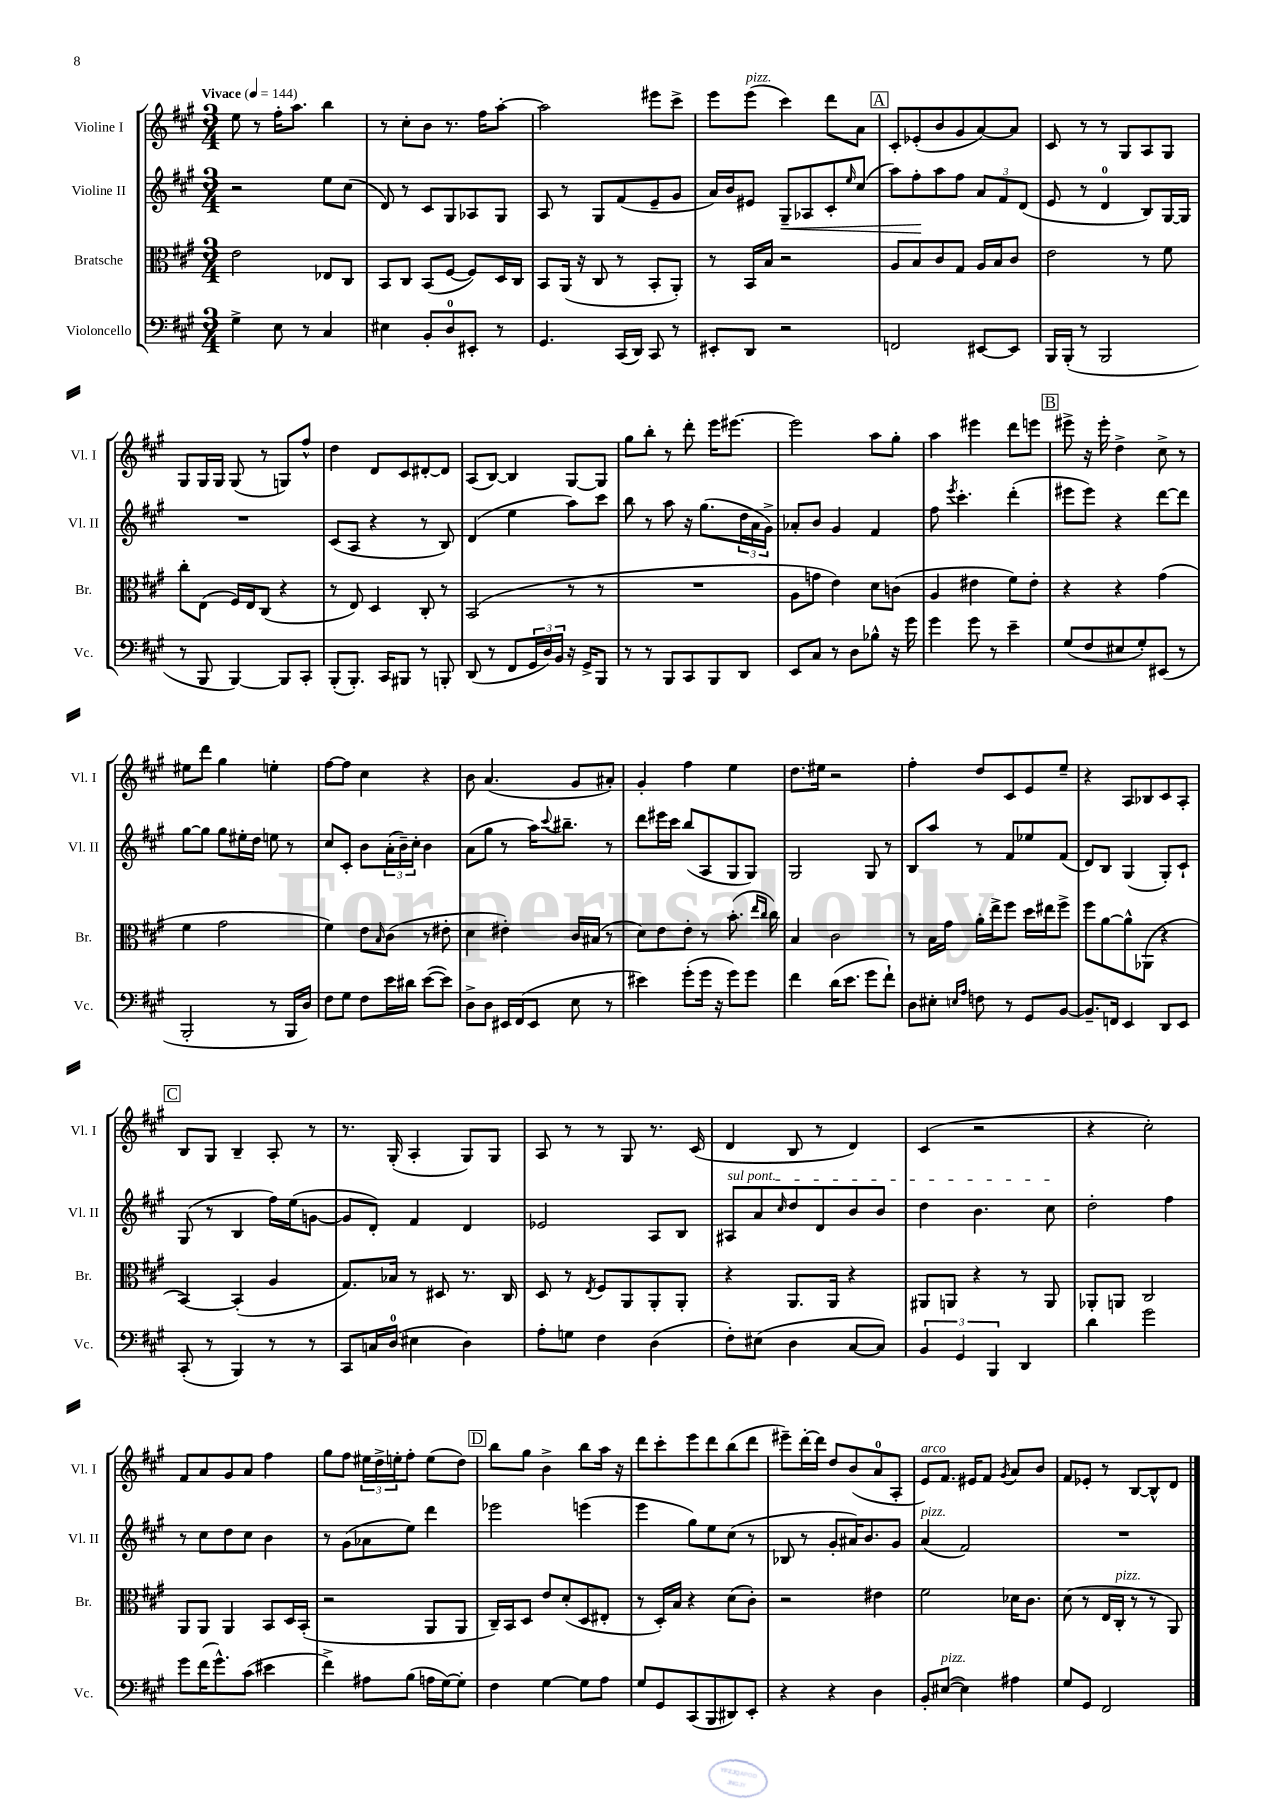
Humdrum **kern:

**kern	**kern	**kern	**kern
*staff4	*staff3	*staff2	*staff1
*clefF4	*clefC3	*clefG2	*clefG2
*k[f#c#g#]	*k[f#c#g#]	*k[f#c#g#]	*k[f#c#g#]
*M3/4	*M3/4	*M3/4	*M3/4
*MM144	*MM144	*MM144	*MM144
4G#^	2e	2r	8ee
.	.	.	8r
8E	.	.	16ff#'
.	.	.	8.aa
8r	.	.	.
4C#	8E-	8ee	4bb
.	8C#	(8cc#	.
=	=	=	=
4E#	8BB	8d)	8r
.	8C#	8r	8cc#'
8BB'	(8BB	8c#	8b
8D	[8F#	8G#	8.r
8EE#'	8F#])	8A-	.
.	.	.	16ff#
8r	16D	8G#	[8aa'
.	16C#	.	.
=	=	=	=
4.GG#	8BB	8A	2aa]
.	(16AA	8r	.
.	16r	.	.
.	8C#	8G#	.
(16CC#	8r	(8f#	.
16DD)	.	.	.
8CC#	8BB'	8e~	8eee#
8r	8AA')	8g#	8ccc#^
=	=	=	=
8EE#'	8r	16a)	8eee
.	.	16b	.
8DD	16BB	8e#	(8eee
.	16B	.	.
2r	2r	8G#~	4ccc#)
.	.	8A-	.
.	.	8c#'	8ddd
.	.	16qqee	.
.	.	(8cc#	8a
=	=	=	=
2FF	8A	8aa)	8c#'
.	8B	8ff#'	(8e-'
.	8c#	8aa	8b
.	8G#	8ff#	8g#
[8EE#	16A	12a	[8a)
.	16B	.	.
.	.	12f#	.
8EE#]	8c#	.	8a]
.	.	(12d	.
=	=	=	=
16BBB	2e	8e	8c#
(16BBB'	.	.	.
8r	.	8r	8r
2BBB	.	4d	8r
.	.	.	8G#
.	8r	8B)	8A
.	8f#	[16G#	8G#
.	.	16G#]	.
=	=	=	=
8r	8cc#'	2.r	8G#
8BBB	(8E	.	16G#
.	.	.	16G#
[4BBB)	16F#)	.	(8G#
.	16E	.	.
.	(8C#	.	8r
8BBB]	4r	.	8G)
8CC#'	.	.	8ff#^^
=	=	=	=
(8BBB'	8r	(8c#	4dd
8.BBB')	8E)	8A	.
.	4D	4r	8d
16CC#	.	.	.
8BBB#	.	.	8c#
8r	8C#'	8r	[8d#'
8BBB'	8r	8B)	8d#]
=	=	=	=
(8DD	(2BB	(4d	(8A
8r	.	.	[8B)
8FF#	.	4ee	4B]
24GG#	.	.	.
24D)	.	.	.
24BB	.	.	.
16r	8r	8aa)	[8G#
16GG#^	.	.	.
8BBB	8r	8ccc#	8G#]
=	=	=	=
8r	2.r	8bb	8gg#
8r	.	8r	8bb'
8BBB	.	8aa	8r
8CC#	.	16r	8ddd'
.	.	(8.gg#	.
8BBB	.	.	16eee
.	.	.	[8.eee#
8DD	.	24dd	.
.	.	24a	.
.	.	24g#^)	.
=	=	=	=
8EE	8A	8a-'	2eee#]
8C#	8g	8b	.
8r	4e)	4g#	.
8D	.	.	.
8B-^^	8d	4f#	8aa
16r	(8c	.	8gg#'
16g#	.	.	.
=	=	=	=
4g#	4A	8ff#	4aa
.	.	8qeee	.
.	.	4.ccc#'	.
8g#	4e#	.	4eee#
8r	.	.	.
4e~	8f#)	(4ddd'	8ddd
.	8e#'	.	8eee
=	=	=	=
(8G#	4r	8eee#	8eee#^
8F#	.	8eee#)	16r
.	.	.	16eee#'
8E#	4r	4r	4dd^
8G#')	.	.	.
(8EE#	(4g#	[8ddd	8cc#^
8r	.	8ddd]	8r
=	=	=	=
2BBB'	4f#	[8gg#	8ee#
.	.	8gg#]	8ddd
.	2g#	8gg#	4gg#
.	.	16ee#'	.
.	.	16dd	.
8r	.	8ee	4ee'
16BBB	.	8r	.
16D)	.	.	.
=	=	=	=
8F#	4f#)	8cc#	[8ff#
8G#	.	8c#'	8ff#]
8F#	8e	8b	4cc#
.	16qqB	.	.
16e	(8c#	(24a'	.
.	.	24b~)	.
16d#	.	.	.
.	.	24cc#'	.
([8e	8r	4b	4r
8e])	8e#'	.	.
=	=	=	=
8D^	4d	(8a	8b
8D	.	8gg#	(4.a
16EE#	4e#')	8r	.
(16FF#	.	.	.
8EE#	.	16aa)	.
.	.	8qqccc#	.
.	.	8.bb#~	.
8E	16c#	.	8g#
.	(16B#	.	.
8r	8r	8r	8a#')
=	=	=	=
4e#)	8d)	8ddd	4g#'
.	8e	16eee#	.
.	.	16ccc#	.
(8g#'	8e'	(8bb	4ff#
16g#	8r	8A	.
16r	.	.	.
8g#)	(8.b'	8G#	4ee
8g#	.	8G#)	.
.	16qqee	.	.
.	16qqcc#	.	.
.	16cc#)	.	.
=	=	=	=
4f#	4B	2G#	8.dd
.	.	.	16ee#
(16d	2c#	.	2r
8.e	.	.	.
8g#	.	8G#	.
8f#`)	.	8r	.
=	=	=	=
8D	8r	8B	4ff#'
8E#'	16B	8aa	.
.	16g#	.	.
16qqE	.	.	.
16qqA	.	.	.
8F	16a'	8r	8dd
.	16ee^	.	.
8r	8ff#	8f#	8c#
8GG#	16dd	8ee-	8e
.	16ee#	.	.
[8BB	8ff#^	(8f#	8ee~
=	=	=	=
8.BB~]	8ff#	8d)	4r
.	[8a	8B	.
16FF	.	.	.
4EE	8a^^]	(4G#	8A
.	(8AA-	.	8B-
8DD	4r	8G#')	8c#
8EE	.	8c#`	8A'
=	=	=	=
(8CC#'	[4BB)	(8G#	8B
8r	.	8r	8G#
4BBB)	(4BB']	4B	4B~
8r	4A	16ff#)	8A'
.	.	(16ee	.
8r	.	[8g	8r
=	=	=	=
8CC#	8.G#)	8g]	8.r
16C	.	8d')	.
(16D	16B-	.	(16G#'
4E#	8r	4f#	4A'
.	8D#	.	.
4D)	8.r	4d	8G#)
.	.	.	8G#
.	16C#	.	.
=	=	=	=
8A'	8D	2e-	8A
8G	8r	.	8r
.	8qE	.	.
4F#	8F#	.	8r
.	8AA	.	8G#
(4D	8AA'	8A	8.r
.	8AA'	8B	.
.	.	.	(16c#
=	=	=	=
8F#')	4r	8A#	4d
(8E#	.	8a	.
.	.	16qqcc#	.
4D	8.AA	8dd	8B
.	.	8d	8r
.	16AA	.	.
[8C#	4r	8b	4d)
8C#])	.	8b	.
=	=	=	=
6BB	8AA#	4dd	(4c#
.	8AA	.	.
6GG#	.	.	.
.	4r	4.b	2r
6BBB	.	.	.
4DD	8r	.	.
.	8AA	8cc#	.
=	=	=	=
4d	8AA-'	2dd'	4r
.	8AA	.	.
2g#	2C#	.	2cc#')
.	.	4ff#	.
=	=	=	=
8g#	8AA	8r	8f#
(16f#	8AA	8cc#	8a
8.g#^^)	.	.	.
.	4AA	8dd	8g#
(8c#	.	8cc#	8a
4e#	8BB	4b	4ff#
.	16D	.	.
.	(16BB'	.	.
=	=	=	=
4f#^)	2r	8r	8gg#
.	.	(8g#	8ff#
8A#	.	8a-	24ee#
.	.	.	24dd^
.	.	.	24ee'
(8B	.	8ee)	8ff#'
16A	8AA	4ddd	(8ee
[16G#)	.	.	.
8G#']	8AA	.	8dd)
=	=	=	=
4F#	16C#~)	2eee-	8bb
.	16BB	.	.
.	8D	.	8gg#
[4G#	8e	.	4b^
.	(8d'	.	.
8G#]	8D	(4eee	8bb
8A	8E#'	.	16aa
.	.	.	16r
=	=	=	=
8G#	8r	4eee	8ddd
8GG#	16D')	.	8ccc#'
.	16B	.	.
(8CC#	4r	8gg#)	8eee
8BBB	.	8ee	8ddd
8DD#)	(8d	(8cc#	(8bb
8EE'	8c#')	8r	8ddd
=	=	=	=
4r	2r	8B-	8eee#~)
.	.	8r	[16ddd'
.	.	.	16ddd]
4r	.	8g#'	8dd
.	.	16a#)	(8b
.	.	8.b	.
4D	4e#	.	8a
.	.	8g#	8A'
=	=	=	=
8BB'	2f#	(4a	8e)
([8E#	.	.	8.f#
4E#])	.	2f#)	.
.	.	.	16e#
.	.	.	8f#
.	.	.	8qg#
4A#	16d-	.	8a
.	8.c#	.	.
.	.	.	8b
=	=	=	=
8G#	(8d	2.r	8f#
8GG#	8r	.	8e-'
2FF#	16E	.	8r
.	16C#'	.	.
.	8r	.	[8B
.	8r	.	8B^^]
.	8AA)	.	8d
==	==	==	==
*-	*-	*-	*-
